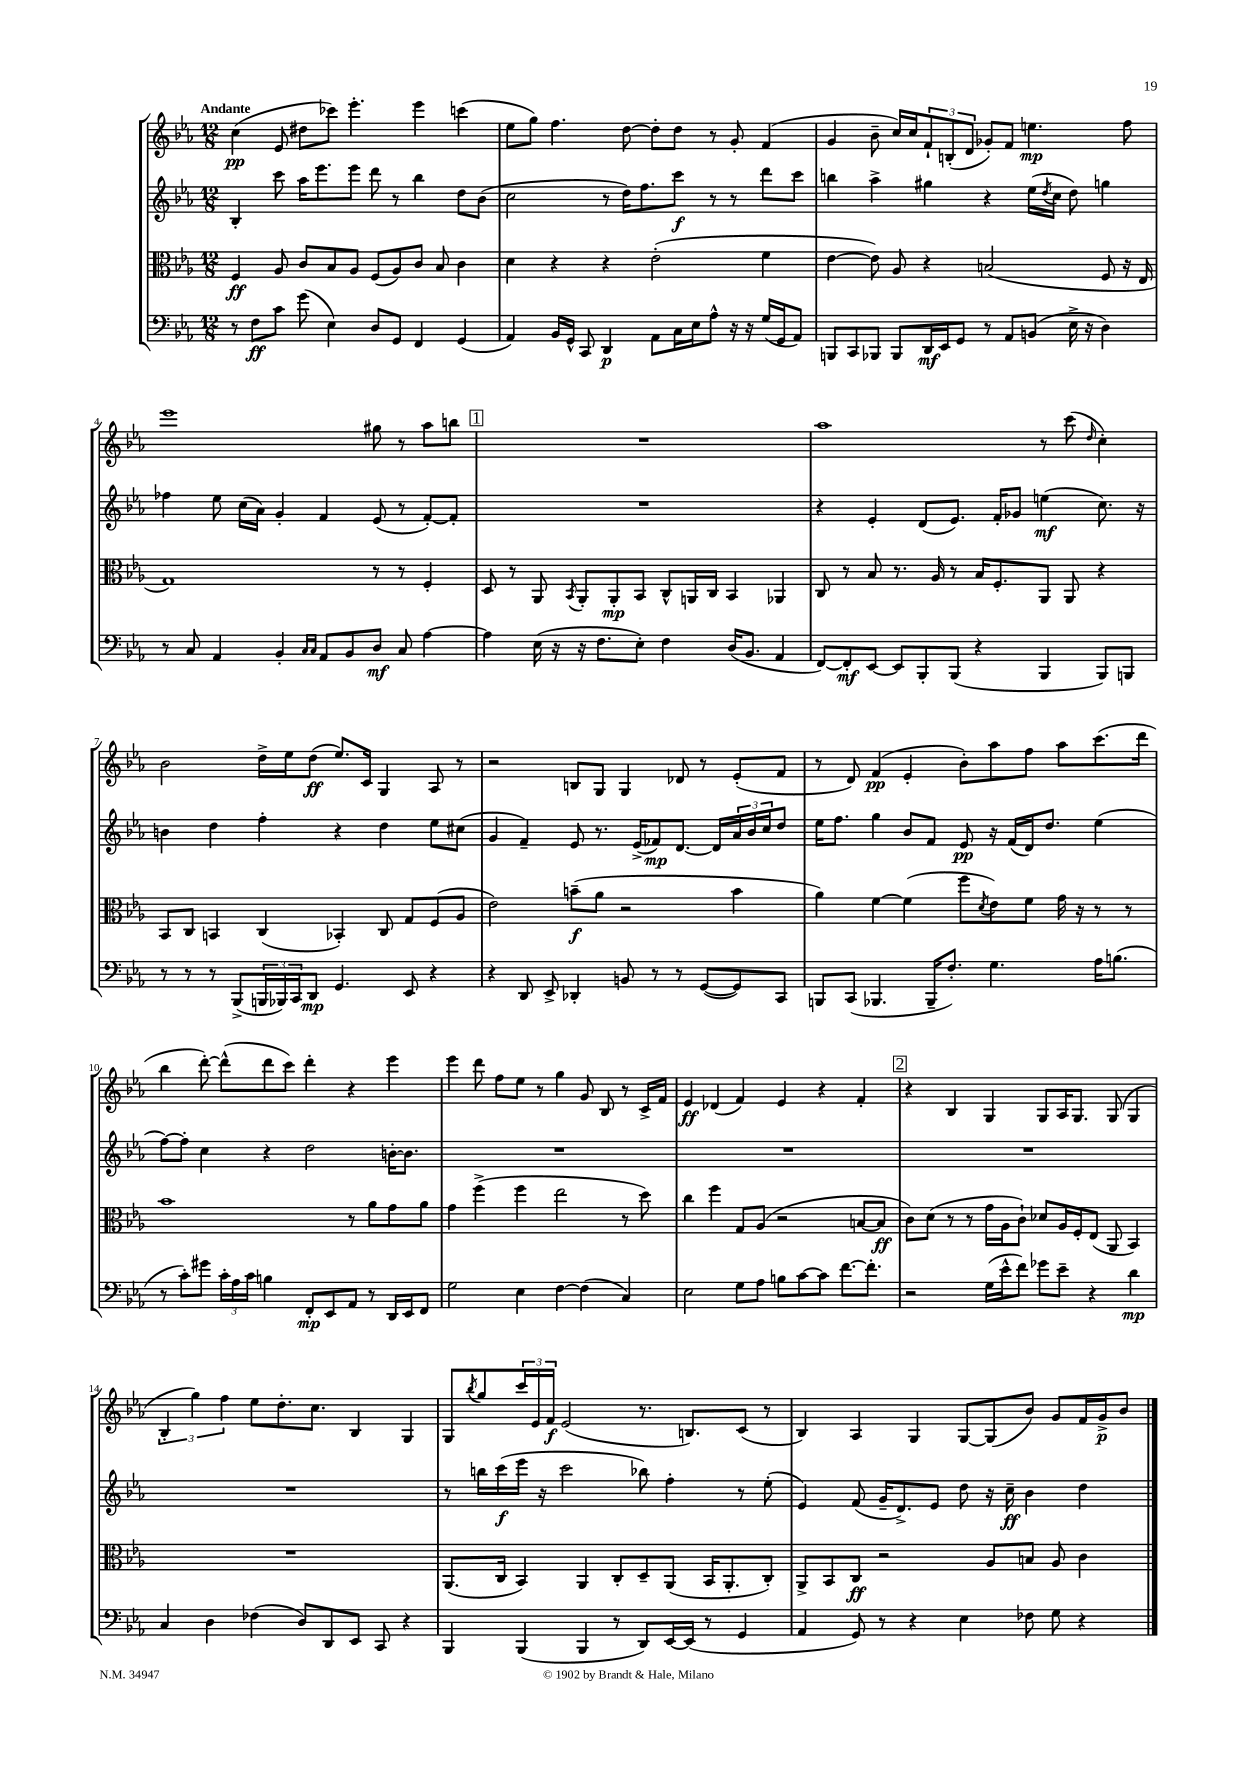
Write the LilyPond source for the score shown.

<<
\new StaffGroup <<
\new Staff = "s0" {
    \clef treble \key ees \major \numericTimeSignature \time 12/8 \tempo "Andante"
    c''4\pp( ees'8 dis''8 ces'''8) ees'''4.-. ees'''4 c'''4( |
    ees''8 g''8) f''4. d''8~ d''8-. d''8 r8 g'8-. f'4( |
    g'4 bes'8-- c''16) c''16 \tuplet 3/2 { f'8-! b8-.( d'8 } ges'8-.) f'8 e''4.\mp f''8 |
    ees'''1 gis''8 r8 aes''8 b''8 |
    \mark \markup { \box "1" } R1. |
    aes''1 r8 c'''8( \grace { d''16 } c''4-.) |
    bes'2 d''16-> ees''16 d''8\ff( ees''8.) c'16 g4 aes8 r8 |
    r2 b8 g8 g4 des'8 r8 ees'8-.( f'8 |
    r8 d'8) f'4\pp( ees'4-. bes'8-.) aes''8 f''8 aes''8 c'''8.( d'''16 |
    bes''4 d'''8~-.) d'''8-^( d'''8 c'''8) d'''4-. r4 ees'''4 |
    ees'''4 d'''8 f''8 ees''8 r8 g''4 g'8 bes8 r8 c'16-> f'16 |
    ees'4\ff des'4( f'4) ees'4 r4 f'4-. |
    \mark \markup { \box "2" } r4 bes4 g4 g8 aes16 g8. g8( g4 |
    \tuplet 3/2 { bes4-. g''4) f''4 } ees''8 d''8.-. c''8. bes4 g4 |
    g8 \acciaccatura { bes''8 } g''8 \tuplet 3/2 { c'''16 ees'16 f'16\f } ees'2( r8. b8.) c'8( r8 |
    bes4) aes4 g4 g8~ g8( bes'8) g'8 f'16 g'16->\p bes'8 \bar "|." |
}
\new Staff = "s1" {
    \clef treble \key ees \major \numericTimeSignature \time 12/8
    bes4-. c'''8 aes''16 ees'''8. ees'''8 d'''8 r8 bes''4 d''8 bes'8( |
    c''2 r8 d''16) f''8. c'''8\f r8 r8 d'''8 c'''8 |
    b''4 aes''4-> gis''4 r4 ees''16( \acciaccatura { d''8 } c''16 d''8) g''4 |
    fes''4 ees''8 c''16( aes'16) g'4-. f'4 ees'8( r8 f'8~-.) f'8-. |
    \mark \markup { \box "1" } R1. |
    r4 ees'4-. d'8( ees'8.) f'16-. ges'8 e''4\mf( c''8.) r16 |
    b'4 d''4 f''4-. r4 d''4 ees''8 cis''8( |
    g'4 f'4--) ees'8 r8. ees'16->( fes'8\mp) d'8.~ d'16 \tuplet 3/2 { aes'16 bes'16 c''16 } d''8 |
    ees''16 f''8. g''4 bes'8 f'8 ees'8\pp r16 f'16( d'16) d''8. ees''4( |
    f''8~) f''8-. c''4 r4 d''2 b'16~-. b'8. |
    R1. |
    R1. |
    \mark \markup { \box "2" } R1. |
    R1. |
    r8 b''16 c'''16\f( ees'''16 r16 c'''2 bes''8) f''4-. r8 ees''8-.( |
    ees'4) f'8( g'16-- d'8.->) ees'8 d''8 r16 c''16--\ff bes'4 d''4 \bar "|." |
}
\new Staff = "s2" {
    \clef alto \key ees \major \numericTimeSignature \time 12/8
    f4\ff aes8 c'8 bes8 aes8 f8( aes8) c'8 bes8 c'4 |
    d'4 r4 r4 ees'2-.( f'4 |
    ees'4~ ees'8) aes8 r4 b2( f8 r16 ees16 |
    g1) r8 r8 f4-. |
    \mark \markup { \box "1" } d8 r8 aes,8 \acciaccatura { bes,8 } aes,8-. aes,8-.\mp bes,8 c8-^ a,16 c16 bes,4 aes,4 |
    c8 r8 bes8 r8. aes16 r8 bes16 f8.-. aes,8 aes,8 r4 |
    bes,8 c8 b,4 c4( bes,4-.) c8 g8 f8( aes8 |
    ees'2) b'8--\f( aes'8 r2 b'4 |
    aes'4) f'4~ f'4( f''8 \acciaccatura { d'8 } ees'8) f'8 g'16 r16 r8 r8 |
    bes'1 r8 aes'8 g'8 aes'8 |
    g'4 f''4->( f''4 ees''2 r8 d''8) |
    c''4 f''4 g8 aes8( r2 b8~ b8\ff |
    \mark \markup { \box "2" } c'8) d'8( r8 r8 g'16 aes16 c'8-!) des'8 aes16 f16-. ees8( aes,8 bes,4) |
    R1. |
    aes,8.( c16 bes,4) aes,4 c8-. d8-- aes,8( bes,16 aes,8.-. c8-.) |
    aes,8-> bes,8 c8\ff r2 aes8 b8 aes8 c'4 \bar "|." |
}
\new Staff = "s3" {
    \clef bass \key ees \major \numericTimeSignature \time 12/8
    r8 f8\ff c'8 g'8( ees4) d8 g,8 f,4 g,4( |
    aes,4) bes,16 g,16-^ c,8 d,4\p aes,8 c16 ees16 aes8-^ r16 r16 g16( g,16 aes,8) |
    b,,8 c,8 bes,,8 bes,,8 d,16\mf ees,16 g,8 r8 aes,8 b,8( ees16-> r16 d4) |
    r8 c8 aes,4 bes,4-. \grace { c16 c16 } aes,8 bes,8 d8\mf c8 aes4~ |
    \mark \markup { \box "1" } aes4 ees16( r16 r16 f8. ees8-.) f4 d16( bes,8. aes,4 |
    f,8~) f,8-.\mf ees,8~ ees,8 bes,,8-. bes,,8( r4 bes,,4 bes,,8) b,,8 |
    r8 r8 r8 bes,,8->( \tuplet 3/2 { b,,16 bes,,16) c,16 } d,8\mp g,4. ees,8 r4 |
    r4 d,8 ees,8-> des,4-. b,8 r8 r8 g,8~( g,8) c,8 |
    b,,8 c,8( bes,,4. bes,,16-- f8.-.) g4. aes16 b8.( |
    r8 c'8-.) gis'8 \tuplet 3/2 { c'16-. aes16 c'16 } b4 f,8-.\mp ees,8 aes,8 r8 d,16 ees,16 f,8 |
    g2 ees4 f4~ f4( c4) |
    ees2 g8 aes8 b8 c'8~ c'8 f'8.~ f'8.-. |
    \mark \markup { \box "2" } r2 g16( ees'16-^ f'8) ges'8 ees'8-- r4 d'4\mp |
    c4 d4 fes4( d8) d,8 ees,8 c,8 r4 |
    bes,,4 bes,,4( bes,,4 r8 d,8) ees,16~ ees,16( r8 g,4 |
    aes,4 g,8) r8 r4 ees4 fes8 g8 r4 \bar "|." |
}
>>
>>
